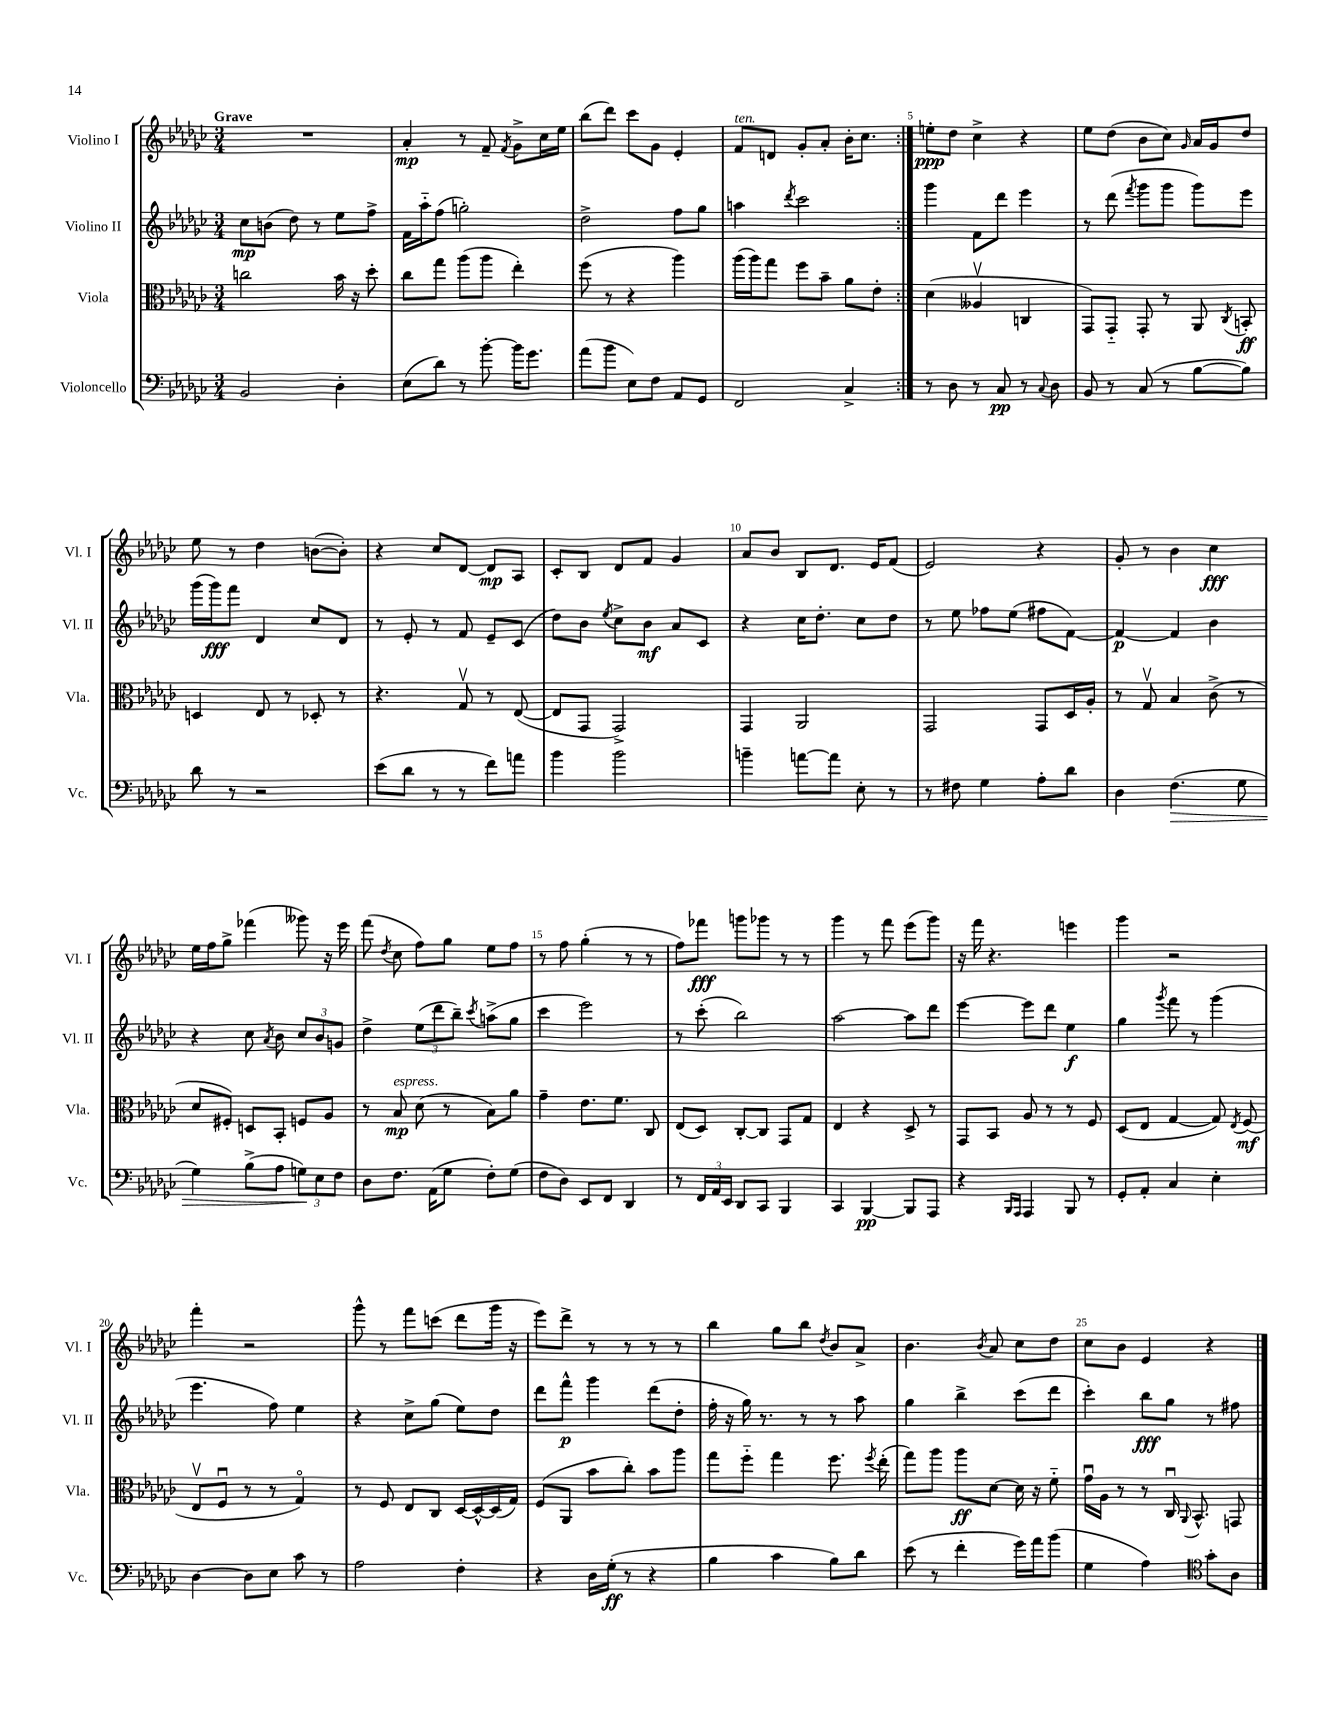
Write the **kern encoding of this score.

**kern	**kern	**kern	**kern
*staff4	*staff3	*staff2	*staff1
*clefF4	*clefC3	*clefG2	*clefG2
*k[b-e-a-d-g-c-]	*k[b-e-a-d-g-c-]	*k[b-e-a-d-g-c-]	*k[b-e-a-d-g-c-]
*M3/4	*M3/4	*M3/4	*M3/4
2BB-	2cc	8cc-	2.r
.	.	(8b	.
.	.	8dd-)	.
.	.	8r	.
4D-'	16b-	8ee-	.
.	16r	.	.
.	8dd-'	8ff^	.
=	=	=	=
(8E-	8cc-	16f	4a-'
.	.	16aa-'~	.
8d-)	8gg-	(8ff	.
8r	(8aa-	2gg')	8r
[8b-'	8aa-	.	8f~
.	.	.	8qf
16b-]	4ee-')	.	8g-^
8.g-	.	.	.
.	.	.	16cc-
.	.	.	16ee-
=	=	=	=
(8a-	(8ff	2dd-^	(8bb-
8b-	8r	.	8ddd-)
8E-)	4r	.	8ccc-
8F	.	.	8g-
8AA-	4aa-)	8ff	4e-'
8GG-	.	8gg-	.
=	=	=	=
2FF	(16aa-	4aa	8f
.	16aa-)	.	.
.	8gg-	.	8d
.	.	8qddd-	.
.	8ff	2ccc-	8g-'
.	8b-~	.	8a-'
4C-^	8a-	.	16b-'
.	.	.	8.cc-
.	8e-'	.	.
=:|!	=:|!	=:|!	=:|!
8r	(4d-	4ggg-	8ee'
8D-	.	.	8dd-
8r	4A--v	8f	4cc-^
8C-	.	8ddd-	.
8r	4C	4eee-	4r
8qqC-	.	.	.
8D-	.	.	.
=	=	=	=
8BB-	8GG-)	8r	8ee-
8r	8GG-'~	(8ddd-	(8dd-
.	.	8qfff	.
(8C-	8GG-'	8ggg-	8b-
8r	8r	8ggg-	8cc-)
.	.	.	16qqg-
[8B-	8AA-	8ggg-)	16a-
.	.	.	16g-
.	8qC-	.	.
8B-])	8BB'	8eee-	8dd-
=	=	=	=
8d-	4D	(16ggg-	8ee-
.	.	16ggg-)	.
8r	.	8fff	8r
2r	8E-	4d-	4dd-
.	8r	.	.
.	8D-'	8cc-	([8b
.	8r	8d-	8b'])
=	=	=	=
(8e-	4.r	8r	4r
8d-	.	8e-'	.
8r	.	8r	8cc-
8r	8G-v	8f	[8d-
8f)	8r	8e-~	8d-]
8a	([8E-	(8c-	8A-
=	=	=	=
4b-	8E-]	8dd-)	8c-'
.	8GG-	8b-	8B-
.	.	8qee-	.
2b-	2GG-^)	8cc-^	8d-
.	.	8b-	8f
.	.	8a-	4g-
.	.	8c-	.
=	=	=	=
4b~	4GG-	4r	8a-
.	.	.	8b-
[8a	2AA-	16cc-	8B-
.	.	8.dd-'	.
8a]	.	.	8.d-
8E-'	.	8cc-	.
.	.	.	16e-
8r	.	8dd-	(8f
=	=	=	=
8r	2GG-	8r	2e-)
8F#	.	8ee-	.
4G-	.	8ff-	.
.	.	(8ee-	.
8A-'	8GG-	8ff#	4r
8d-	16D-	[8f)	.
.	16A-'	.	.
=	=	=	=
4D-	8r	4f_	8g-'
.	8G-v	.	8r
(4.F	4B-	4f]	4b-
.	(8c-^	4b-	4cc-
8G-	8r	.	.
=	=	=	=
4G-)	8d-	4r	16ee-
.	.	.	16ff
.	8F#')	.	8gg-^
(8B-^	8D	8cc-	(4fff-
.	.	8qa-	.
8A-	8BB-'	8b-	.
12G)	8F	12cc-	8ggg--)
12E-	.	12b-	.
.	8A-	.	16r
12F	.	12g	.
.	.	.	16eee-
=	=	=	=
8D-	8r	4dd-^	(8fff
.	.	.	8qdd-
8.F	8B-	.	8cc-
.	(8d-	(12ee-	8ff)
(16AA-	.	.	.
.	.	12ddd-	.
8G-	8r	.	8gg-
.	.	12bb-~)	.
.	.	8qccc-	.
8F')	8B-)	(8aa^	8ee-
(8G-	8a-	8gg-	8ff
=	=	=	=
8F	4g-~	4ccc-	8r
8D-)	.	.	8ff
8EE-	8.e-	2eee-)	(4gg-'
8FF	.	.	.
.	8.f	.	.
4DD-	.	.	8r
.	8C-	.	8r
=	=	=	=
8r	(8E-	8r	8ff)
24FF	8D-)	(8ccc-'	8fff-
24AA-	.	.	.
24EE-	.	.	.
8DD-	[8C-'	2bb-)	8ggg
8CC-	8C-]	.	8ggg-
4BBB-	8GG-	.	8r
.	8G-	.	8r
=	=	=	=
4CC-	4E-	[2aa-	4ggg-
[4BBB-	4r	.	8r
.	.	.	8fff
8BBB-]	8D-^	8aa-]	(8eee-
8AAA-	8r	8ddd-	8ggg-)
=	=	=	=
4r	8GG-	[4eee-	16r
.	.	.	16fff
.	8BB-	.	4.r
16qqBBB-	.	.	.
16qqAAA-	.	.	.
4AAA-	8A-	8eee-]	.
.	8r	8ddd-	.
8BBB-	8r	4ee-	4eee
8r	8F	.	.
=	=	=	=
8GG-'	(8D-	4gg-	4ggg-
8AA-'	8E-	.	.
.	.	8qggg-	.
4C-	[4G-	8fff	2r
.	.	8r	.
4E-'	8G-])	(4ggg-	.
.	8qE-	.	.
.	(8F	.	.
=	=	=	=
[4D-	8E-v	4.eee-	4fff'
.	8Fu	.	.
8D-]	8r	.	2r
8E-	8r	8ff)	.
8c-	4G-o)	4ee-	.
8r	.	.	.
=	=	=	=
2A-	8r	4r	8ggg-^^
.	8F	.	8r
.	8E-	8cc-^	8fff
.	8C-	(8gg-	(8ccc
4F'	[16D-	8ee-)	8ddd-
.	16D-^^_	.	.
.	(16D-]	8dd-	16ggg-
.	16G-)	.	16r
=	=	=	=
4r	(8F	8ddd-	8eee-)
.	8AA-	8fff^^	8ddd-^
16D-	8b-	4ggg-	8r
(16G-'	.	.	.
8r	8cc-')	.	8r
4r	8b-	(8ddd-	8r
.	8aa-	8dd-'	8r
=	=	=	=
4B-	8gg-	16ff'	4bb-
.	.	16r	.
.	8ff'~	16gg-)	.
.	.	8.r	.
4c-	4gg-	.	8gg-
.	.	8r	8bb-
.	.	.	8qdd-
8B-)	8.ff	8r	8b-
8d-	.	8aa-	8a-^
.	8qff	.	.
.	(16ee-'	.	.
=	=	=	=
(8e-	8gg-)	4gg-	4.b-
8r	8aa-	.	.
4f'	8aa-	4bb-^	.
.	.	.	8qb-
.	[8d-	.	8a-
16g-)	16d-]	(8ccc-	8cc-
16a-	16r	.	.
(8b-	8f'~	8ddd-	8dd-
=	=	=	=
4G-	16g-u	4ccc-')	8cc-
.	16A-	.	.
.	8r	.	8b-
4A-)	8r	8bb-	4e-
.	16C-u	8gg-	.
.	8qqAA-	.	.
.	8.BB-^^	.	.
*clefC4	*	*	*
8g-'	.	8r	4r
8A-	8GG	8ff#	.
==	==	==	==
*-	*-	*-	*-
